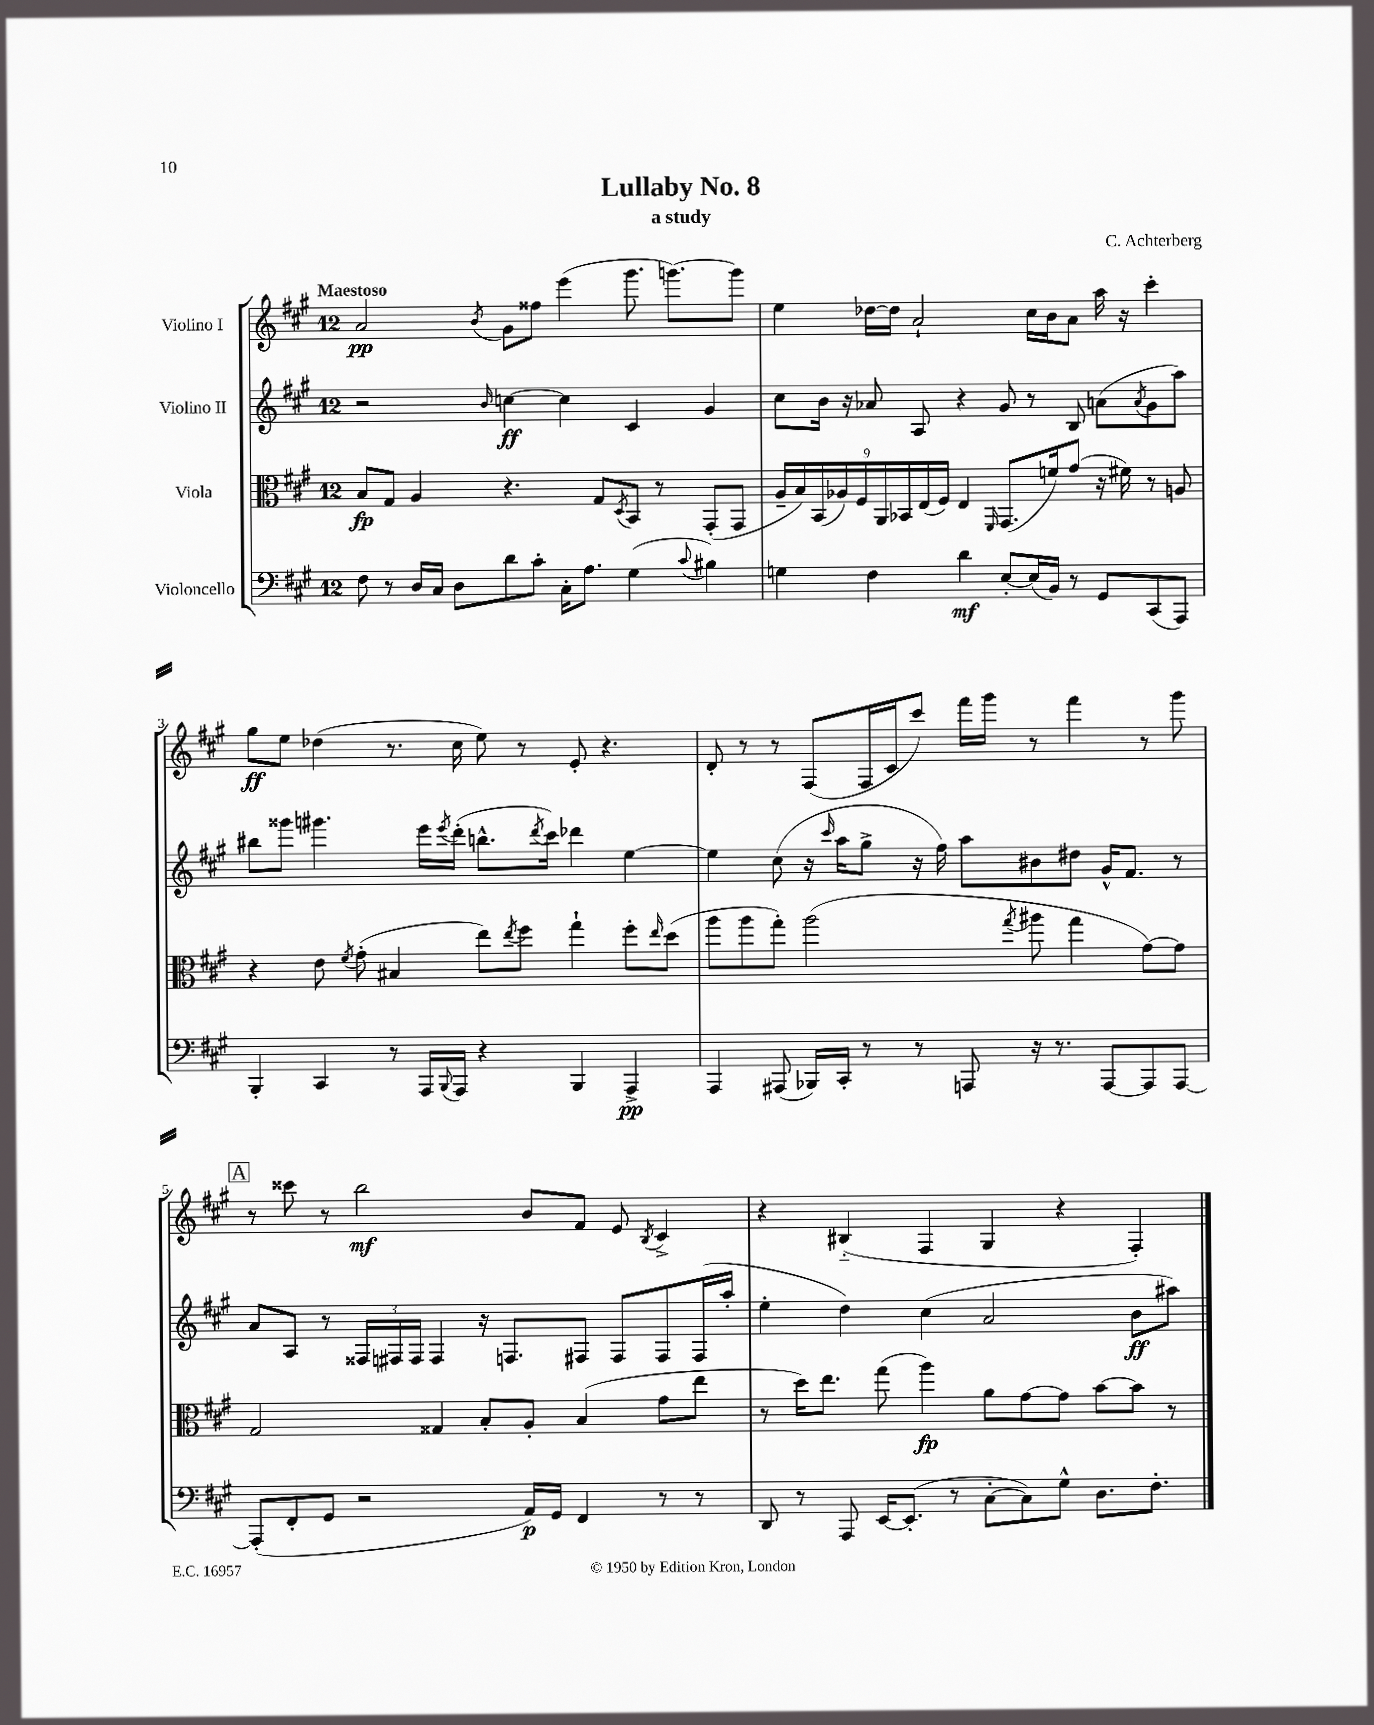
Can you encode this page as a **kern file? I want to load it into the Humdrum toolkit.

**kern	**kern	**kern	**kern
*staff4	*staff3	*staff2	*staff1
*clefF4	*clefC3	*clefG2	*clefG2
*k[f#c#g#]	*k[f#c#g#]	*k[f#c#g#]	*k[f#c#g#]
*M12/8	*M12/8	*M12/8	*M12/8
8F#	8B	2r	2a
8r	8G#	.	.
16D	4A	.	.
16C#	.	.	.
8D	.	.	.
.	.	16qqb	8qb
8d	4.r	[4cc	8g#
8c#'	.	.	8ff##
16C#'	.	4cc]	(4eee
8.A	.	.	.
.	8G#	.	.
.	8qD	.	.
(4G#	8BB	4c#	8.ggg#
.	8r	.	.
.	.	.	[8.ggg)
8qqc#	.	.	.
4B#)	(8GG#'	4g#	.
.	8GG#	.	8ggg]
=	=	=	=
4G	18A~	8cc#	4ee
.	18B)	.	.
.	(18BB	.	.
.	.	16b	.
.	18A-)	.	.
.	.	16r	.
.	18F#	.	.
4F#	.	8a-	[16dd-
.	18AA	.	.
.	.	.	16dd-]
.	18BB-	.	.
.	.	8A	2a`
.	(18E	.	.
.	18F#)	.	.
4d	4E	4r	.
.	16qqFF#	.	.
[8E'	(8.GG#	8g#	.
(16E]	.	8r	16cc#
16BB)	16f)	.	16b
8r	(8g#	8B	8a
8GG#	16r	(8a	16aa
.	16f#)	.	16r
.	.	8qa	.
(8CC#	8r	8g#	4ccc#'
8AAA)	8A	8aa)	.
=	=	=	=
4BBB'	4r	8bb#	8gg#
.	.	8ggg##	8ee
4CC#	8e	4.ggg#	(4dd-
.	8qf#	.	.
.	(8g#'	.	.
8r	4B#	.	8.r
16AAA	.	16eee	.
8qqBBB	.	8qeee	.
16AAA	.	(16ddd'	16cc#
4r	8ee)	8.bb^^	8ee)
.	8qee	.	.
.	8ff#	.	8r
.	.	8qddd	.
.	.	16ccc#)	.
4BBB	4gg#`	4ddd-	8e'
.	.	.	4.r
4AAA^	8ff#'	[4ee	.
.	16qqee	.	.
.	(8dd	.	.
=	=	=	=
4AAA	8aa	4ee]	8d'
.	8aa	.	8r
(8AAA#	8gg#')	(8cc#	8r
16BBB-)	(2aa	16r	(8F#
.	.	16qqccc#	.
16CC#'	.	16aa	.
8r	.	8gg#^	16F#
.	.	.	16c#
8r	.	16r	8ccc#)
.	.	16ff#)	.
8AAA	.	8aa	16fff#
.	.	.	16ggg#
.	8qgg#	.	.
16r	8aa#	8b#	8r
8.r	.	.	.
.	4gg#	8dd#	4fff#
[8AAA	.	16g#^^	.
.	.	8.f#	.
8AAA]	[8g#)	.	8r
[8AAA	8g#]	8r	8ggg#
=	=	=	=
(8AAA']	2G#	8a	8r
8FF#'	.	8A	8ccc##
8GG#	.	8r	8r
2r	.	24F##	2bb
.	.	24F#	.
.	.	24F#	.
.	4G##	4F#	.
.	8B'	16r	.
.	.	8.F	.
16AA)	8A'	.	8b
16GG#	.	.	.
4FF#	(4B	8F#	8f#
.	.	8F#	8e
.	.	.	8qB
8r	8g#	8F#	4c#^
8r	8ee	(16F#	.
.	.	16aa'	.
=	=	=	=
8DD	8r	4ee'	4r
8r	16dd)	.	.
.	8.ee	.	.
8AAA	.	4dd)	(4B#'~
[16EE	(8gg#	.	.
(8.EE']	.	.	.
.	4aa)	(4cc#	4F#
8r	.	.	.
[8C#'	8a	2a	4G#
8C#])	[8g#	.	.
8G#^^	8g#]	.	4r
8.D	[8b	.	.
.	8b]	8b	4F#')
8.F#'	.	.	.
.	8r	8aa#)	.
==	==	==	==
*-	*-	*-	*-
